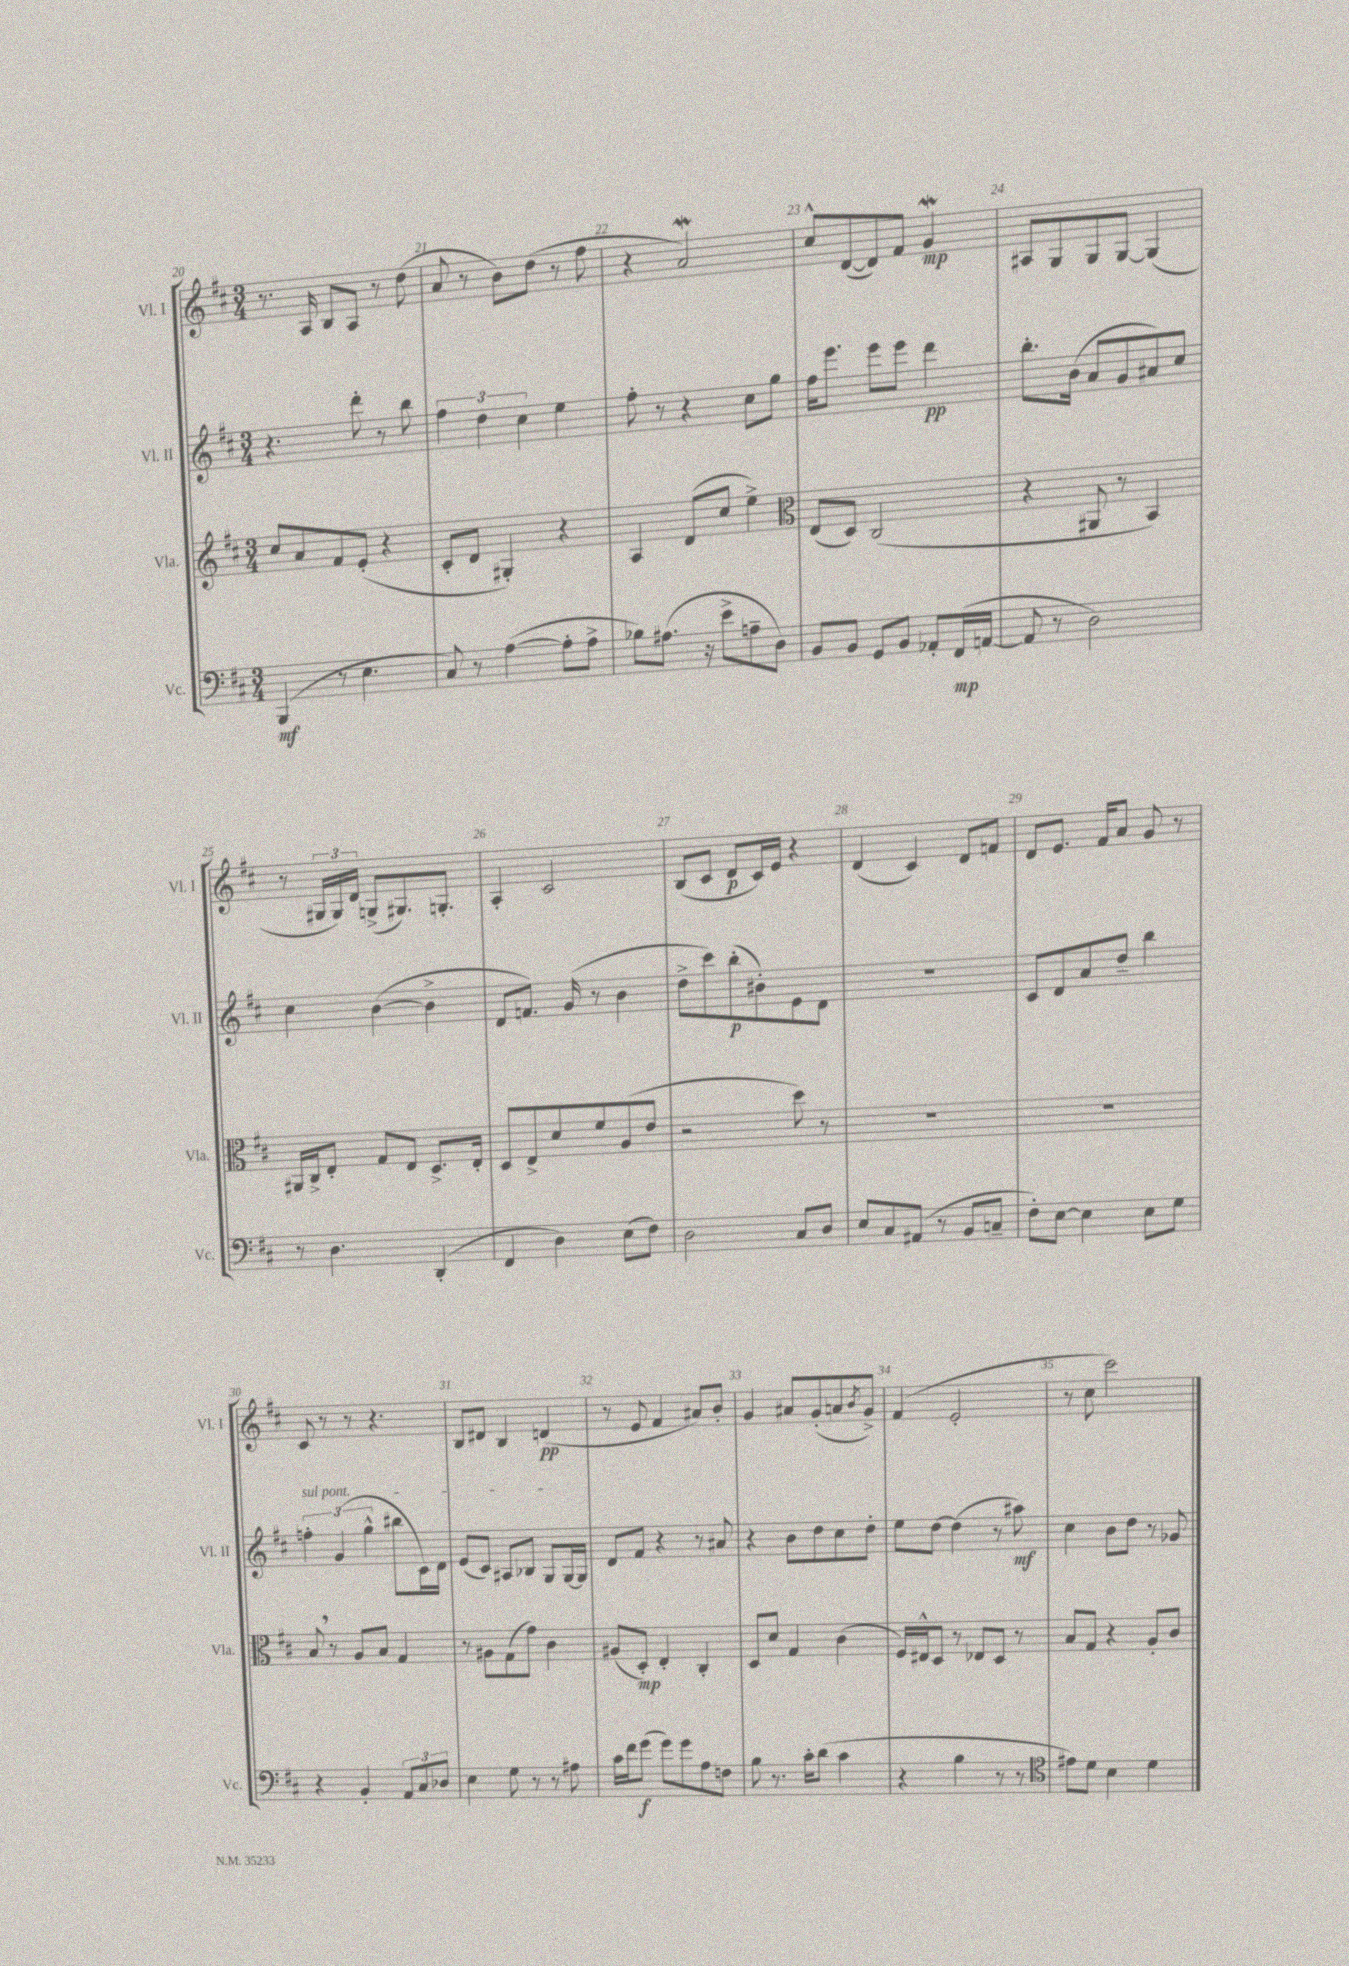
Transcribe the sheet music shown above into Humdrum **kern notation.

**kern	**kern	**kern	**kern
*staff4	*staff3	*staff2	*staff1
*clefF4	*clefG2	*clefG2	*clefG2
*k[f#c#]	*k[f#c#]	*k[f#c#]	*k[f#c#]
*M3/4	*M3/4	*M3/4	*M3/4
(4BBB/	8cc#/L	4.r	8.r
.	8a/	.	.
.	.	.	16A/
8r	8f#/	.	8B/L
4.E\	(8e'/J	8ddd'\	8A/J
.	4r	8r	8r
.	.	8bb\	(8dd\
=	=	=	=
8C#/)	8c#'/L	6ff#\	8a/
8r	8d/J	.	8r
.	.	6dd\	.
([4A\	4G#'/)	.	8b\L)
.	.	6cc#\	.
.	.	.	(8dd\J
8A'\]L	4r	4ee\	8r
8A^\J	.	.	8ff#\
=	=	=	=
8B-\L)	4A/	8ff#'\	4r
(8.A#\J	.	8r	.
.	(8d/L	4r	2a/)
16r	.	.	.
8e^\L	8cc#/J	.	.
8A~\	4ee^\)	8cc#\L	.
8D\J)	.	8gg\J	.
=	=	=	=
*	*clefC3	*	*
8BB/L	(8E/L	16ff#\LK	8cc#^^/L
.	.	8.eee\J	.
8BB/J	8D/J)	.	([8d/
8GG/L	(2C#/	8eee\L	8d/])
8BB/J	.	8eee\J	8f#/J
8AA-'/L	.	4ddd\	4g/
(16FF#/L	.	.	.
[16AA/JJ	.	.	.
=	=	=	=
8AA/]	4r	8.bb'\L	8A#/L
8r	.	.	8G/
.	.	(16b\Jk	.
2D\)	8AA#/	8a/L	8G/
.	8r	8g/	[8G/J
.	4BB/)	8a#/)	(4G/]
.	.	8cc#/J	.
=	=	=	=
8r	16AA#/LL	4cc#\	8r
.	16C#^/J	.	.
4.D\	8E'/J	.	24G#/LL
.	.	.	24G#/)
.	.	.	24d/JJ
.	8G/L	([4b\	(8G^/L
.	8E/J	.	8.G#/)
(4DD'/	8.D^/L	4b^\]	.
.	.	.	8.G'/J
.	16E'/Jk	.	.
=	=	=	=
4FF#/	8D/L	8d/L	4A'/
.	8E^/	8.f/J)	.
4D\)	8d/	.	2c#/
.	.	(16g/	.
.	8f#/	8r	.
(8E\L	(8A/	4b\	.
8F#\J)	8e/J	.	.
=	=	=	=
2D\	2r	8dd^\L	(8B/L
.	.	8ccc#\)	8c#/J
.	.	(8bb'\	8d/L
.	.	8b#'\)	16c#/L)
.	.	.	16e/JJ
8C#/L	8dd\)	8e\	4r
8D/J	8r	8d\J	.
=	=	=	=
8E/L	2.r	2.r	(4d/
8C#/	.	.	.
(8AA#/J	.	.	4c#/)
8r	.	.	.
8BB/L	.	.	8d/L
8C~/J	.	.	8f/J
=	=	=	=
8F#'\L)	2.r	8c#/L	8d/L
[8E\J	.	8d/	8.e/J
4E\]	.	8a/	.
.	.	.	16f#/LK
.	.	8dd~/J	8a/J
8E\L	.	4bb\	8g/
8G\J	.	.	8r
=	=	=	=
4r	8B/	6ff'\	8c#/
.	8r	.	8r
.	.	(6g/	.
4BB'/	8A/L	.	8r
.	.	6gg^^\	.
.	8B/J	.	4.r
12AA/L	4G/	8bb#\L	.
12C#/	.	.	.
.	.	16c#\L)	.
12D-/J	.	.	.
.	.	16d\JJ	.
=	=	=	=
4E\	8r	(8e/L	8B/L
.	8A#\L	8c#/J)	8d#/J
8G\	(8G\	8A#/L	4B/
8r	8g\J)	8B-/J	.
8r	4c#\	8G/L	(4d/
8A#\	.	[16G/L	.
.	.	16G/]JJ	.
=	=	=	=
16c#\LL	(8A#/L	8d/L	8r
16f#\J	.	.	.
(8g\J	8D'/J)	8f#/J	8e/
8g\L)	4E'/	4r	4f#/
8g\	.	.	.
8A\	4C#'/	8r	8a#/L)
8F\J	.	8a#/	8b'/J
=	=	=	=
8B\	8D/L	4r	4g/
8.r	8d/J	.	.
.	4G/	8b\L	8a#/L
16c#'\LK	.	.	.
(8d\J	.	8dd\	(8g'/
4c#\	(4c#\	8cc#\	8a/
.	.	.	8qb/
.	.	8dd'\J	8g^/J)
=	=	=	=
4r	16F#/LL)	8ee\L	(4f#/
.	16E#^^/J	.	.
.	8D/J	[8dd\J	.
4B\	8r	(4dd\]	2e'/
.	8E-/L	.	.
8r	8D/J	8r	.
8r	8r	8aa#\)	.
=	=	=	=
*clefC4	*	*	*
8e#\L)	8B/L	4cc#\	8r
8d\J	8G/J	.	8cc#\
4B\	4r	8b\L	2ccc#\)
.	.	8dd\J	.
4d\	8A'/L	8r	.
.	8c#/J	8g-/	.
==	==	==	==
*-	*-	*-	*-
